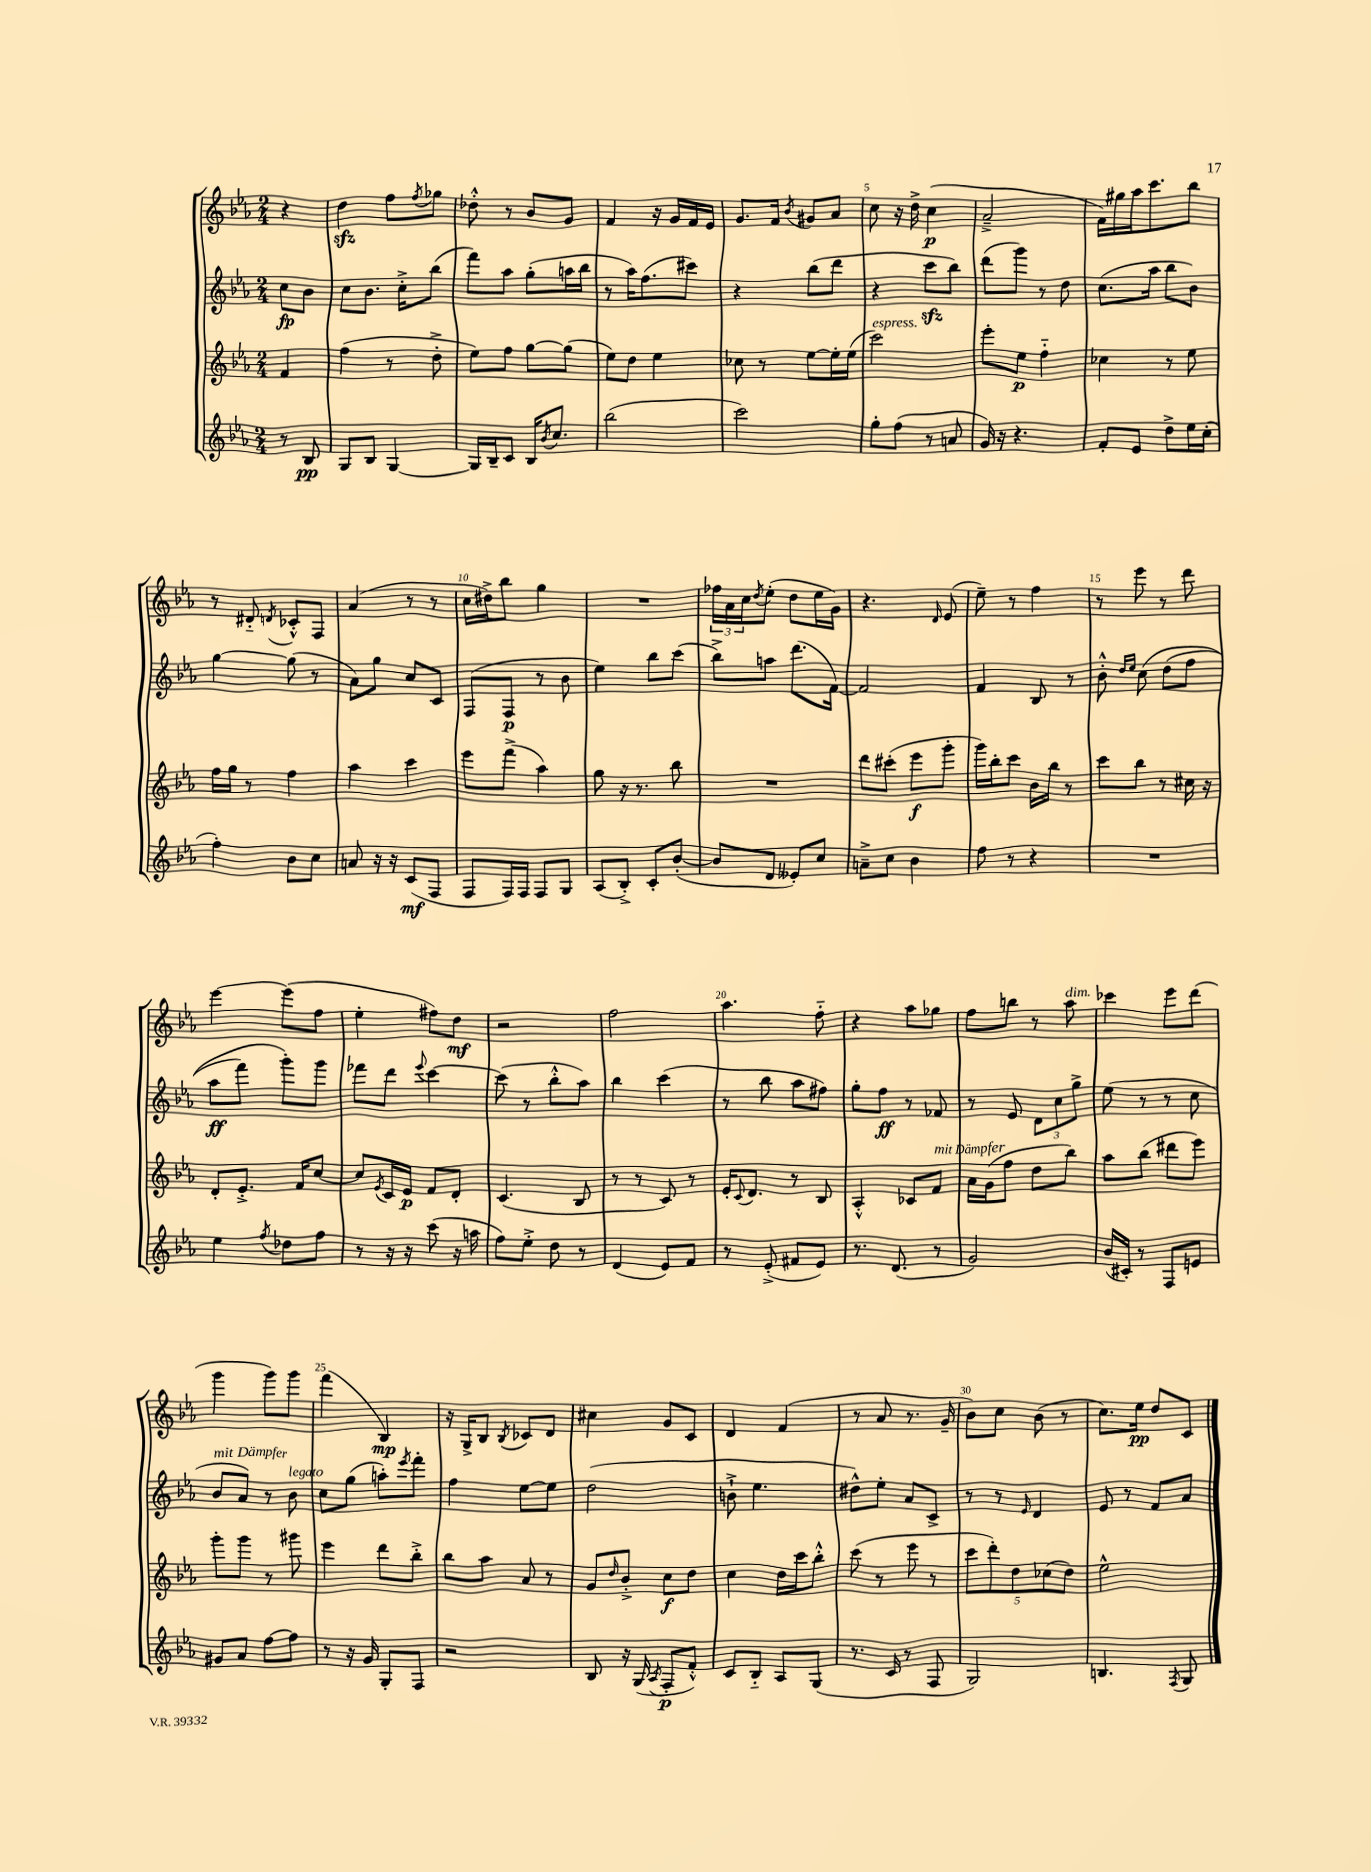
<<
\new StaffGroup <<
\new Staff = "s0" {
    \clef treble \key ees \major \numericTimeSignature \time 2/4 \partial 4
    r4 |
    d''4\sfz f''8 \acciaccatura { f''8 } ges''8 |
    des''8-.-^ r8 bes'8 g'8 |
    f'4 r16 g'16 f'16 ees'16 |
    g'8. f'16 \acciaccatura { bes'8 } gis'8 aes'8 |
    c''8 r16 d''16-> c''4\p( |
    aes'2---> |
    f'16) gis''16 aes''16 c'''8. bes''8 |
    r8 dis'8-_ \acciaccatura { d'8 } ces'8-.-^ f8 |
    aes'4( r8 r8 |
    c''16 dis''16->) bes''8 g''4 |
    R2 |
    \tuplet 3/2 { fes''16 aes'16 c''16 } \acciaccatura { d''8 } ees''8-.( d''8 ees''16 g'16) |
    r4. \grace { d'16 } ees'8( |
    ees''8--) r8 f''4 |
    r8 ees'''8 r8 d'''8 |
    ees'''4~ ees'''8( f''8 |
    ees''4-. fis''8) d''8\mf |
    r2 |
    f''2 |
    aes''4. f''8-_ |
    r4 aes''8 ges''8 |
    f''8 b''8 r8 aes''8^\markup { \italic "dim." } |
    ces'''4 ees'''8 d'''8( |
    g'''4 g'''8) g'''8 |
    f'''4( bes4\mp) |
    r16 g16-> bes8 \acciaccatura { bes8 } ces'8 d'8 |
    cis''4 g'8 c'8 |
    d'4 f'4( |
    r8 aes'8 r8. g'16-- |
    bes'8) c''8 bes'8( r8 |
    c''8.) ees''16\pp d''8 c'8 \bar "|." |
}
\new Staff = "s1" {
    \clef treble \key ees \major \numericTimeSignature \time 2/4 \partial 4
    c''8\fp bes'8 |
    c''8 bes'8. c''16-.-> bes''8( |
    f'''8) aes''8 g''8-.( a''16 bes''16 |
    r8 aes''16) f''8.( cis'''8) |
    r4 bes''8( d'''8 |
    r4 c'''8\sfz bes''8) |
    d'''8( g'''8) r8 d''8 |
    c''8.( aes''16 bes''8 bes'8) |
    g''4~ g''8( r8 |
    aes'8) g''8 c''8 c'8 |
    f8( f8\p r8 bes'8 |
    ees''4) bes''8 c'''8( |
    bes''8->) a''8 d'''8.( f'16~) |
    f'2 |
    f'4 bes8 r8 |
    bes'8-.-^ \grace { d''16 ees''16 } c''8\( d''8( f''8 |
    aes''8\ff f'''8) g'''8-.\) g'''8 |
    fes'''8 d'''8 \appoggiatura { ees'''8 } c'''4~ |
    c'''8( r8 bes''8-.-^ aes''8) |
    bes''4 c'''4( |
    r8 bes''8 aes''8 fis''8) |
    g''8-. f''8\ff r8 fes'8 |
    r8 ees'8 \tuplet 3/2 { d'8 c''8 g''8-> } |
    ees''8( r8 r8 c''8 |
    bes'8^\markup { \italic "mit Dämpfer" } aes'8) r8 bes'8^\markup { \italic "legato" } |
    c''8 g''8( a''8-.) \acciaccatura { ees'''8 } f'''8-. |
    f''4 ees''8~ ees''8 |
    d''2( |
    b'8-!-> ees''4. |
    dis''8-^) ees''8-. aes'8 c'8-> |
    r8 r8 \grace { ees'16 } d'4 |
    ees'8 r8 f'8 aes'8 \bar "|." |
}
\new Staff = "s2" {
    \clef treble \key ees \major \numericTimeSignature \time 2/4 \partial 4
    f'4 |
    f''4( r8 d''8-.-> |
    ees''8) f''8 g''8~ g''8( |
    ees''8) d''8 ees''4 |
    ces''8 r8 ees''8~ ees''16-. ees''16( |
    c'''2^\markup { \italic "espress." }) |
    ees'''8-. ees''8\p f''4-_ |
    ces''4 r8 ees''8 |
    f''16 g''16 r8 f''4 |
    aes''4 c'''4 |
    ees'''8 f'''8->( aes''4) |
    g''8 r16 r8. bes''8 |
    R2 |
    d'''8 cis'''8-.( ees'''8\f g'''8-. |
    g'''16) bes''16-. c'''8 bes'16 bes''16 r8 |
    c'''8 bes''8 r8 cis''16 r16 |
    d'8-. ees'8.-.-> f'16 c''8~ |
    c''8 \acciaccatura { ees'8 } c'16 ees'16\p f'8 d'8-. |
    c'4.( bes8 |
    r8 r8 c'8) r8 |
    ees'16-. \appoggiatura { c'8 } d'8. r8 bes8 |
    aes4-.-^ ces'8 f'8^\markup { \italic "mit Dämpfer" } |
    aes'16 g'16( f''8 d''8 bes''8) |
    aes''8 bes''8( dis'''8 ees'''8) |
    g'''8-. g'''8 r8 gis'''8 |
    ees'''4 d'''8 bes''8-.-> |
    bes''8 aes''8 aes'8 r8 |
    g'8 \grace { d''16 } bes'8-.-> c''8\f d''8 |
    c''4 d''16 c'''16 bes''8-.-^ |
    c'''8( r8 ees'''8 r8 |
    \tuplet 5/4 { c'''8 d'''8-.) d''8 ces''8( d''8) } |
    ees''2-^ \bar "|." |
}
\new Staff = "s3" {
    \clef treble \key ees \major \numericTimeSignature \time 2/4 \partial 4
    r8 bes8\pp |
    g8 bes8 g4~ |
    g16 bes16-- c'8 bes16 \acciaccatura { bes'8 } c''8. |
    bes''2( |
    c'''2) |
    g''8-. f''8( r8 a'8 |
    g'16) r16 r4. |
    f'8-. ees'8 d''8-> ees''16 c''16-.( |
    f''4-.) bes'8 c''8 |
    a'8 r16 r16 c'8\mf( f8 |
    f8 f16) f16 f8 g8 |
    aes8( bes8-.->) c'8-. bes'8~-.( |
    bes'8 d'8 eeses'8-.) c''8 |
    a'8---> c''8 bes'4 |
    f''8 r8 r4 |
    R2 |
    ees''4 \acciaccatura { f''8 } des''8 f''8 |
    r8 r16 r16 c'''8( r16 a''16 |
    f''8) ees''8-.-> d''8 r8 |
    d'4( ees'8) f'8 |
    r8 ees'8-.->( fis'8 ees'8) |
    r8. d'8.( r8 |
    g'2) |
    bes'16( cis'16-.) r8 f8 e'8 |
    gis'8 aes'8 f''8~ f''8 |
    r8 r16 g'16 g8-. f8 |
    r2 |
    bes8 r16 g16( \acciaccatura { aes8 } f8-.\p f'8-.-^) |
    c'8 bes8-_ aes8 g8( |
    r8. c'16 r8 f8 |
    g2) |
    b4. \acciaccatura { f8 } g8 \bar "|." |
}
>>
>>
\layout { \context { \Score \override BarNumber.break-visibility = ##(#f #t #t) barNumberVisibility = #(every-nth-bar-number-visible 5) } }
